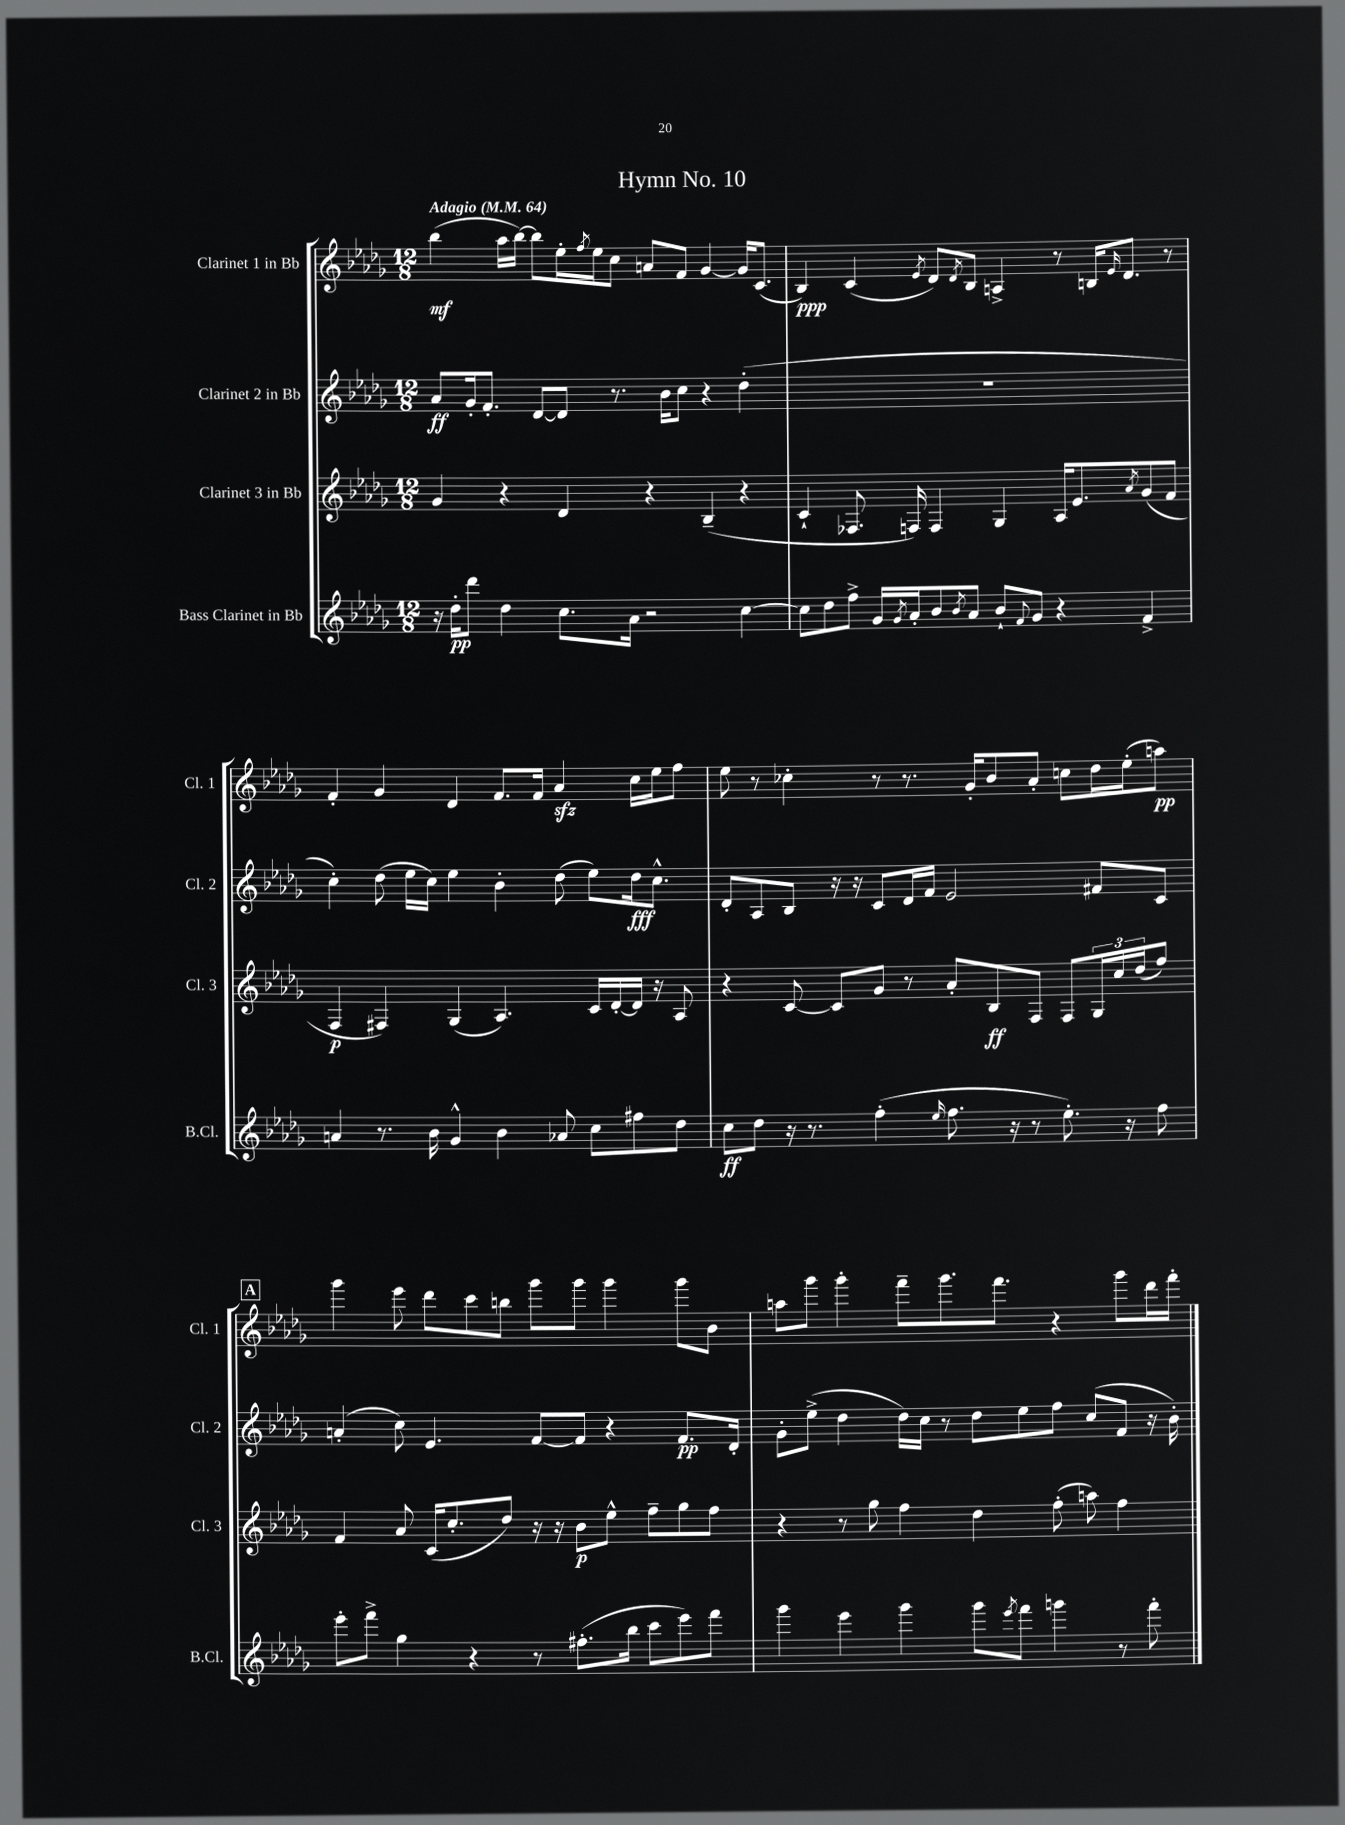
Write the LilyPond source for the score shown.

\header { title = "Hymn No. 10" }
<<
\new StaffGroup <<
\new Staff = "s0" \with { instrumentName = "Clarinet 1 in Bb" shortInstrumentName = "Cl. 1" } {
    \clef treble \key des \major \numericTimeSignature \time 12/8 \tempo "Adagio" 4 = 64
    bes''4\mf( aes''16 bes''16~) bes''8 ees''16-. \acciaccatura { f''8 } ees''16 c''8 a'8 f'8 ges'4~ ges'16 c'8.( |
    bes4\ppp) c'4( \acciaccatura { ees'8 } des'8) \acciaccatura { des'8 } bes8 a4-> r8 b16 \grace { ees'16 } des'8. r8 |
    f'4-. ges'4 des'4 f'8. f'16 aes'4\sfz c''16 ees''16 f''8 |
    ees''8 r8 ces''4-. r8 r8. ges'16-. bes'8 aes'8-. c''8 des''16 ees''16-.( a''8\pp) |
    \mark \markup { \box "A" } ges'''4 ees'''8 des'''8 c'''8 b''8 ges'''8 ges'''8 ges'''4 ges'''8 bes'8 |
    a''8 ges'''8 ges'''4-. f'''8-- ges'''8. f'''8. r4 ges'''8 des'''16 f'''16-. \bar "|." |
}
\new Staff = "s1" \with { instrumentName = "Clarinet 2 in Bb" shortInstrumentName = "Cl. 2" } {
    \clef treble \key des \major \numericTimeSignature \time 12/8
    aes'8\ff ges'16-. f'8.-. des'8~ des'8 r8. bes'16 c''8 r4 des''4-.( |
    R1. |
    c''4-.) des''8( ees''16 c''16) ees''4 bes'4-. des''8( ees''8) des''16\fff c''8.-^ |
    des'8-. aes8 bes8 r16 r16 c'8 des'16 f'16 ees'2 fis'8 c'8 |
    \mark \markup { \box "A" } a'4-.( c''8) ees'4. f'8~ f'8 r4 f'8.\pp des'16-. |
    ges'8-. ees''8->( des''4 des''16) c''16 r8 des''8 ees''8 f''8 c''8( f'8 r16 bes'16-.) \bar "|." |
}
\new Staff = "s2" \with { instrumentName = "Clarinet 3 in Bb" shortInstrumentName = "Cl. 3" } {
    \clef treble \key des \major \numericTimeSignature \time 12/8
    ges'4 r4 des'4 r4 bes4--( r4 |
    c'4-! fes8. f16) f4 ges4 aes16 ees'8. \acciaccatura { aes'8 } ges'8( f'8 |
    f4\p fis4) ges4( aes4.) c'16 des'16~-. des'16 r16 aes8 |
    r4 c'8~ c'8 ges'8 r8 aes'8-. bes8\ff f8 f8 \tuplet 3/2 { ges16 c''16 des''16( } f''8) |
    \mark \markup { \box "A" } f'4 aes'8 c'16( c''8.-. des''8) r16 r16 bes'8\p ees''8-^ f''8-- ges''8 f''8 |
    r4 r8 ges''8 f''4 des''4 f''8-.( a''8) f''4 \bar "|." |
}
\new Staff = "s3" \with { instrumentName = "Bass Clarinet in Bb" shortInstrumentName = "B.Cl." } {
    \clef treble \key des \major \numericTimeSignature \time 12/8
    r16 des''16-.\pp des'''8 des''4 c''8. aes'16 r2 c''4~ |
    c''8 des''8 f''8-> ges'16 \acciaccatura { ges'8 } aes'16-. bes'8 \acciaccatura { bes'8 } aes'8 bes'8-! \appoggiatura { f'8 } ges'8 r4 f'4-> |
    a'4 r8. bes'16 ges'4-^ bes'4 aes'8 c''8 fis''8 des''8 |
    c''8\ff des''8 r16 r8. f''4-.( \grace { ees''16 } f''8. r16 r8 ees''8.-.) r16 f''8 |
    \mark \markup { \box "A" } ees'''8-. f'''8-> ges''4 r4 r8 fis''8.-.( bes''16 c'''8 ees'''8) f'''8 |
    ges'''4 ees'''4 ges'''4 ges'''8 \acciaccatura { ees'''8 } f'''8 g'''4 r8 f'''8-. \bar "|." |
}
>>
>>
\layout { \context { \Score \remove "Bar_number_engraver" } }
